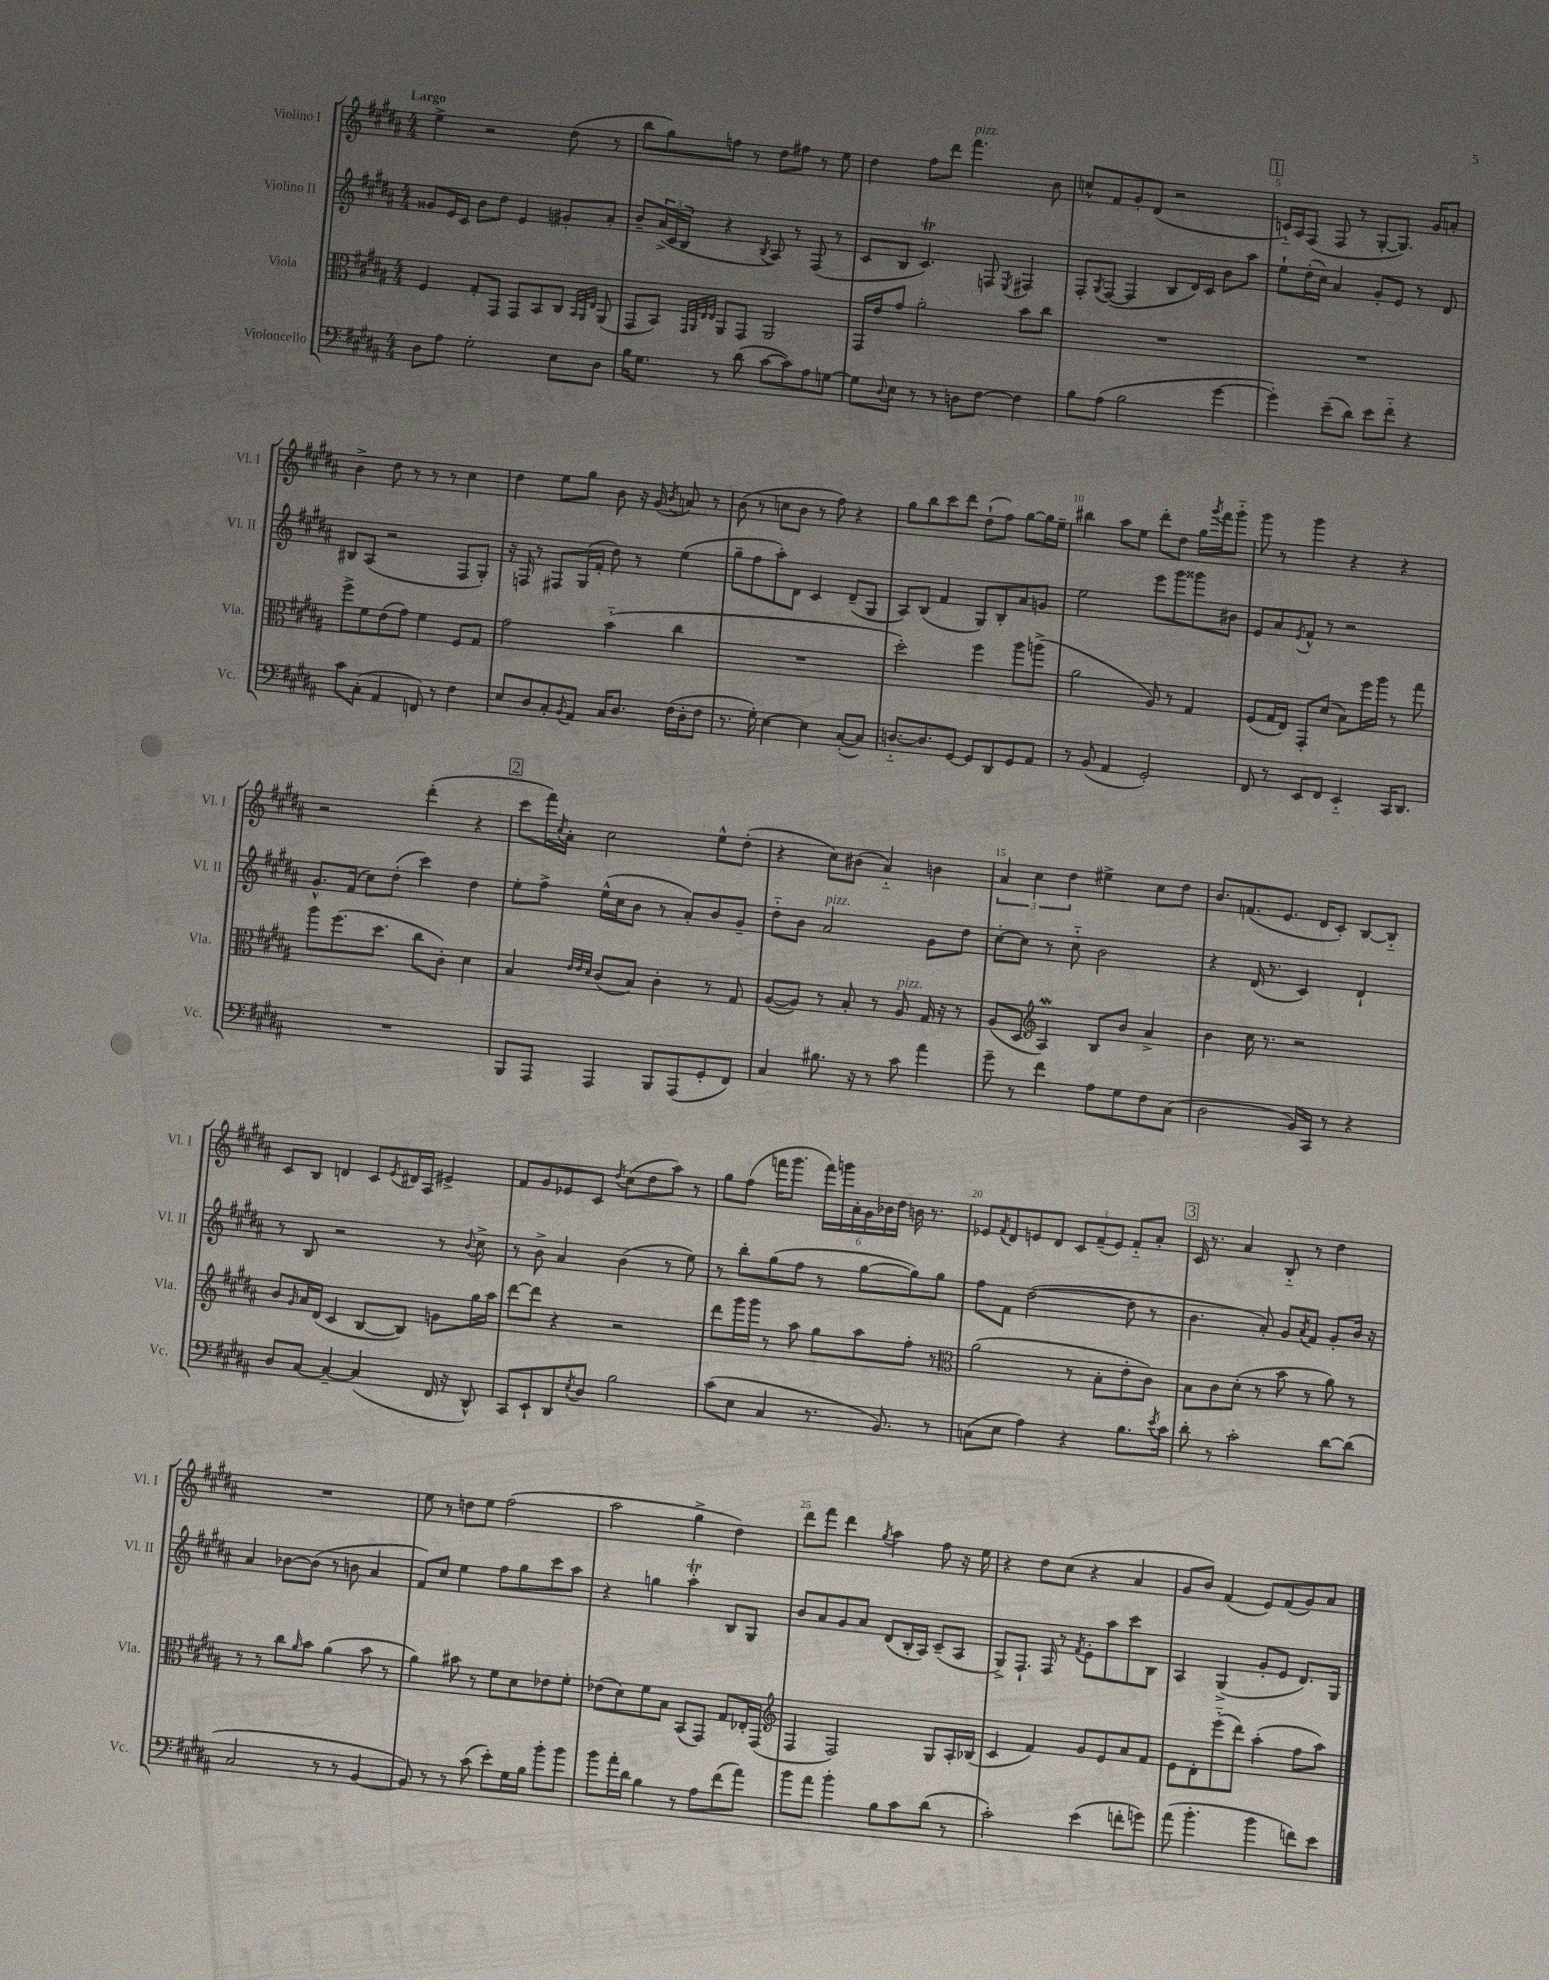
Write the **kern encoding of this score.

**kern	**kern	**kern	**kern
*staff4	*staff3	*staff2	*staff1
*clefF4	*clefC3	*clefG2	*clefG2
*k[f#c#g#d#a#]	*k[f#c#g#d#a#]	*k[f#c#g#d#a#]	*k[f#c#g#d#a#]
*M4/4	*M4/4	*M4/4	*M4/4
8D#\L	4F#/	8g##/L	4ee^\
8A#\J	.	16e/L	.
.	.	16c#/JJ	.
2G#'\	8G#'/L	8b\L	2r
.	8GG#/J	8dd#\J	.
.	8GG#/L	4e/	.
.	8BB/	.	.
8E\L	8C#/J	8g#'/L	(8dd#\
.	32qqBB/LLL	.	.
.	32qqAA#/	.	.
.	32qqE/JJJ	.	.
8D#\J	(8AA#/	8a#'/J	8r
=	=	=	=
16B\LK	8GG#/L	8b~/L	8bb\L
8.G#\J	.	.	.
.	8BB/J)	(24a#^/L	8gg#\)
.	.	24c#/	.
.	.	24B/JJ	.
.	32qqGG#/LLL	.	.
.	32qqAA#/	.	.
.	32qqE/	.	.
.	32qqE/JJJ	.	.
8r	8AA#/L	4r	8ff\J
(8d#\	8GG#/J	.	8r
.	.	8qB/	.
[8c#\L	2AA#/	8A#/)	8dd#\L
8c#\])	.	8r	8ff#\J
8A#\	.	(8F#/	8r
[8G\J	.	8r	8ee\
=	=	=	=
8G\]L	16GG#/LL	8c#/L	4dd#\
.	16e/J	.	.
8qqD#/	.	.	.
8E\J	8g#/J	8B/J	.
8r	2a#'\	4.c#/)	8ff#\L
8r	.	.	8ddd#\J
8D\L	.	.	4.fff#\
[8F#\J	.	8F/	.
.	.	8qE/	.
4F#\]	8b\L	4F#/	.
.	8cc#\J	.	8b\
=	=	=	=
8B\L	1r	8F#'/L	8cc^^/L
.	.	8qG#/	.
(8A#\J	.	([8F#/J	8f#/
2B\	.	4F#/]	8g#'/
.	.	.	(8d#/J
.	.	8B/L	2r
.	.	16d#/L)	.
.	.	16c#/JJ	.
[4g#\	.	8b\L	.
.	.	8aa#\J	.
=	=	=	=
4g#'\])	1r	8ee`\L	16c'~/LL)
.	.	.	16A#/J
.	.	(16dd#'\L	(8F#/J
.	.	16cc#\JJ)	.
(8e~\L	.	4a#/	8F#/
8d#\J)	.	.	8r
8e\L	.	8g#'/L	[8G#'/L
8f#'~\J	.	8e/J	8.G#/]J)
4r	.	8r	.
.	.	.	16g#/LK
.	.	8d#/	8a'/J
=	=	=	=
8c#\L	8ff#^\L	8B#/L	4b^\
(8C#'\J	8f#\	(8A#/J	.
4AA#/	(8e\	2r	8dd#\
.	8g#\J)	.	8r
8FF/)	4f#\	.	8r
8r	.	.	8r
4F#\	8F#/L	8F#/L	4cc#\
.	8G#/J	8G#'/J)	.
=	=	=	=
8E/L	2g#\	16r	4dd#\
.	.	16F/	.
8D#/	.	8r	.
8C#'/	.	8F#/L	8ee\L
8qBB/	.	.	.
8AA#/J	.	(16G#/L	8gg#\J
.	.	16f#'/JJ	.
16C#/LK	(4b'~\	8dd#\)	8b\
8.D#/J	.	.	.
.	.	8r	16r
.	.	.	(16g#/
.	.	.	8qb/
(16F#\LL	4cc#\	(4ee\	8a/)
16D#'\J	.	.	.
8F#\J	.	.	8r
=	=	=	=
8.r	1r	8gg#~\L	(8b\
.	.	8ff#\	8r
16G#'\)	.	.	.
[4E\	.	8aa#'\)	8cc\L
.	.	8d#\J	8b\J
4E\]	.	4c#/	8r
.	.	.	8ff#\)
([8C#'/L	.	(8d#~/L	4r
8C#/]J)	.	8G#/J	.
=	=	=	=
[8.D'~/L	2dd#'\)	8A#/L)	8gg#\L
.	.	(8B/J	8bb\
8.D/]	.	.	.
.	.	4f#/	8ccc#\
[8GG#/J	.	.	8ddd#\J
8GG#/]L	4ff#\	8G#/L)	(8dd#`\L
8DD#/	.	8B'/	8ff#\J)
8GG#/	8aa#\L	8a#/	[8gg#\L
8AA#/J	(8aa^\J	8g/J	16gg#\]L
.	.	.	16ee~\JJ
=	=	=	=
8r	2a#\	2ee\	4bb#\
(8BB/	.	.	.
4AA#/	.	.	8aa#\L
.	.	.	8ee\J
2GG#'/)	8A#/)	8eee\L	8ddd#'\L
.	8r	8ggg#\	8dd#\J
.	4G#/	8ggg##\	16gg#\LL
.	.	.	8qggg#/
.	.	.	16fff#\J
.	.	8b#\J	8ggg#'~\J
=	=	=	=
8FF#/	(8F#/L	8e/L	8ggg#\
8r	16G#/L	8a#/	8r
.	16E/JJ)	.	.
.	.	8qe/	.
8EE/L	8GG#'/L	8f#^^/J	4ggg#\
8FF#/J	(8d#/J	8r	.
4EE'~/	8B\L)	2r	4r
.	16ff#\L	.	.
.	16aa#\JJ	.	.
16CC#/LK	8r	.	4r
8.DD#/J	.	.	.
.	8gg#\	.	.
=	=	=	=
1r	8aa#\L	8.g#^^/L	2r
.	(8.ff#\	.	.
.	.	(16f#/Jk	.
.	.	8cc#\L)	.
.	8.dd#\J	.	.
.	.	(8dd#'\J	.
.	8cc#\L	4ccc#\)	(4ddd#'\
.	8c#'\J)	.	.
.	4d#\	4dd#\	4r
=	=	=	=
8BBB/L	4B/	8ee'\L	8ccc#\L
8AAA#/J	.	8ff#^\J	16fff#\L)
.	.	.	8qcc#/
.	.	.	16a#'\JJ
.	32qqe/LLL	.	.
.	32qqe/	.	.
.	32qqd#/JJJ	.	.
4AAA#/	(8c#/L	(16ee^^\LL	2cc#\
.	.	16cc#\J	.
.	8B/J)	8b\J	.
8BBB/L	4c#'\	8r	.
(8AAA#/	.	8a#'/L)	.
8GG#'/	8r	8b/	8ee^^\L
8FF#/J)	8G#/	8g#~/J	(8dd#'\J
=	=	=	=
4C#/	([8A#/L	8dd#'~\L	4r
.	8A#/]J)	8b\J	.
8.B#\	8r	2a#/	8cc#\L)
.	8B'/	.	(8b#\J
16r	.	.	.
8r	8r	.	4a#'~/)
8c#\	8A#/	.	.
4a#\	16G#/	8g#\L	4b\
.	16r	.	.
.	8r	8dd#\J	.
=	=	=	=
8g#~\	(8A#/L	[8cc#'\L	6a#/
8r	8D#/J	8cc#\]J	.
.	.	.	6cc#\
*	*clefG2	*	*
4f#\	4A#/)	8r	.
.	.	.	6dd#\
.	.	8cc#'~\	.
8A#\L	8B/L	2b\	4ee#^\
8G#\	8b/J	.	.
8F#\	4a#^/	.	8cc#\L
(8C#\J	.	.	8dd#\J
=	=	=	=
2D#\	4b\	4r	8.b/L
.	.	.	(8.f/
.	16cc#\	(16d#/	.
.	8.r	8.r	.
.	.	.	8.e/J
16BB/LL)	2r	4c#/)	.
16CC#/JJ	.	.	16d#/LK
8r	.	.	8c#'/J)
4r	.	4d#`/	[8B/L
.	.	.	8B'~/]J
=	=	=	=
8D#/L	8b/L	8r	8c#/L
.	16qqg#/	.	.
[8C#/J	16a#/L	8B/	8B/J
.	(16d#/JJ	.	.
4C#~/_	4c#/	2r	4d/
(4C#/]	[8B/L	.	8c#/L
.	.	.	8qe/
.	8B/]J)	.	16d#/L
.	.	.	16A#/JJ
16FF#/	8g\L	8r	4e#^/
16r	.	.	.
.	.	8qqb/	.
8DD#^^/)	16gg#\L	8cc#^\	.
.	16aa#\JJ	.	.
=	=	=	=
8CC#/L	[8ddd#\L	8r	8f#/L
8EE`/	8ddd#\]J	8b^\	8g#/
8DD#/	4r	4a#/	8e-/
8qE/	.	.	.
8D#/J	.	.	8c#/J
.	.	.	8qdd#/
2B\	2r	(4b\	(8cc#\L
.	.	.	8dd#\
.	.	8r	8aa#\J)
.	.	8ee\)	8r
=	=	=	=
(8c#\L	8ddd#\L	8r	8gg#\L
8E\J	16ggg#\L	8bb'\L	(8ff#\J
.	16ggg#\JJ	.	.
4C#/	8r	(8gg#\	16fff\LK
.	.	.	8.ggg#\J
.	8aa#\	8ff#\J	.
8.r	8gg#\L	8r	24fff\LL)
.	.	.	24ggg\
.	.	.	24a#'\
.	8aa#\	[8gg#\L	24g#\
.	.	.	24b-\
8.BB/)	.	.	.
.	.	.	24dd#\JJ
.	8ff#'\J	8gg#\])	16b\
.	.	.	8.r
8r	8r	8gg#\J	.
=	=	=	=
*	*clefC3	*	*
(8C\L	(2a#\	8ff#\L	8e-/L
.	.	.	8qf#/
8E\J	.	8f#\J	8d#/
4A#\)	.	([2dd#\	8e/
.	.	.	8d#/J
4r	8r	.	12c#/L
.	.	.	(12f#~/
.	8B'\L	.	.
.	.	.	12e/J)
8.B\L	8e'\	8dd#\]	8f#'~/L
.	8c#\J)	8r	8a#'/J
8qe/	.	.	.
16c#\Jk	.	.	.
=	=	=	=
8d#'\	8B\L	4.b\	16c#/
.	.	.	8.r
8r	8c#\	.	.
2c#'\	(8d#'\J	.	4a#/
.	8r	8a#'/)	.
.	8b\	8g#/L	8B'~/
.	.	8qa#/	.
.	8r	8f#/J	8r
[8d#\L	8a#\)	8g#'/L	4dd#\
(8d#\]J	8r	16b/Jk	.
.	.	16r	.
=	=	=	=
2C#/	8r	4a#/	1r
.	8r	.	.
.	8cc#\L	[8b-\L	.
.	16qqa#/	.	.
.	8b\J	(8b-\]J	.
8r	(4a#\	8r	.
8r	.	8b\	.
[4BB/	8b\	4a#/	.
.	8r	.	.
=	=	=	=
8BB/])	4a#\)	8f#/L)	8ee\
8r	.	8cc#/J	8r
8r	8b#\	4ee\	8dd\L
(8c#\	8r	.	8ee\J
8e'\L)	8f#\L	8ff#\L	(2ff#\
16G#\L	8d#\	8gg#\	.
16B\JJ	.	.	.
8b'\L	8e-\	8ccc#\	.
8b\J	8f#'\J	8aa#\J	.
=	=	=	=
8b\L	(8e-\L	4r	2aa#\
16a#'\L	8d#\)	.	.
16d#\JJ	.	.	.
4B\	8f#\	4gg\	.
.	8B\J	.	.
8r	(8BB/L	4aa#'\	4gg#^\
8A#\L	8GG#/J)	.	.
(8f#\	8G#/L	8B/L	4dd#\)
8a#\J)	16E-'/L	8G#/J	.
.	(16GG#/JJ	.	.
=	=	=	=
*	*clefG2	*	*
8b\L	4F#/	8b/L	8ddd#\L
8a#\J	.	8a#/	8fff#\J
4b'\	2F#/)	8g#/	4ddd#\
.	.	8a#/J	.
.	.	.	8qgg#/
8B\L	.	(8d#/L	4aa#\
8c#\	.	16B'/L	.
.	.	16A#/JJ)	.
(8d#\J	8G#/L	(8c#~/L	8ff#\
8r	16A#'/L	8A#/J	16r
.	(16B-/JJ	.	16ee\
=	=	=	=
2c#'\)	4c#/	8G#^/L)	4r
.	.	8.F#`/J	.
.	4f#/)	.	8dd#\L
.	.	16F#/	.
.	.	8r	(8cc#\J
.	.	8qf#/	.
(4e\	8g#/L	8e'\L	4r
.	8e/	8aa#\	.
8f'\L	8a#/	8ccc#\	4a#/
8g\J)	8f#/J	8B\J	.
=	=	=	=
(8a#\	8e\L	4A#/	8g#/L
4.b'\	8d#'\	.	8b/J)
.	(8eee'~\	(4G#^/	(4f#/
.	8ddd#\J)	.	.
4b\	(4aa#'\	8g#'/L	8e/L)
.	.	8e/J	(8f#/
8f\L)	8ff#\L	8.d#/L)	8g#/)
8e\J	8aa#\J)	.	8a#/J
.	.	16G#/Jk	.
==	==	==	==
*-	*-	*-	*-
